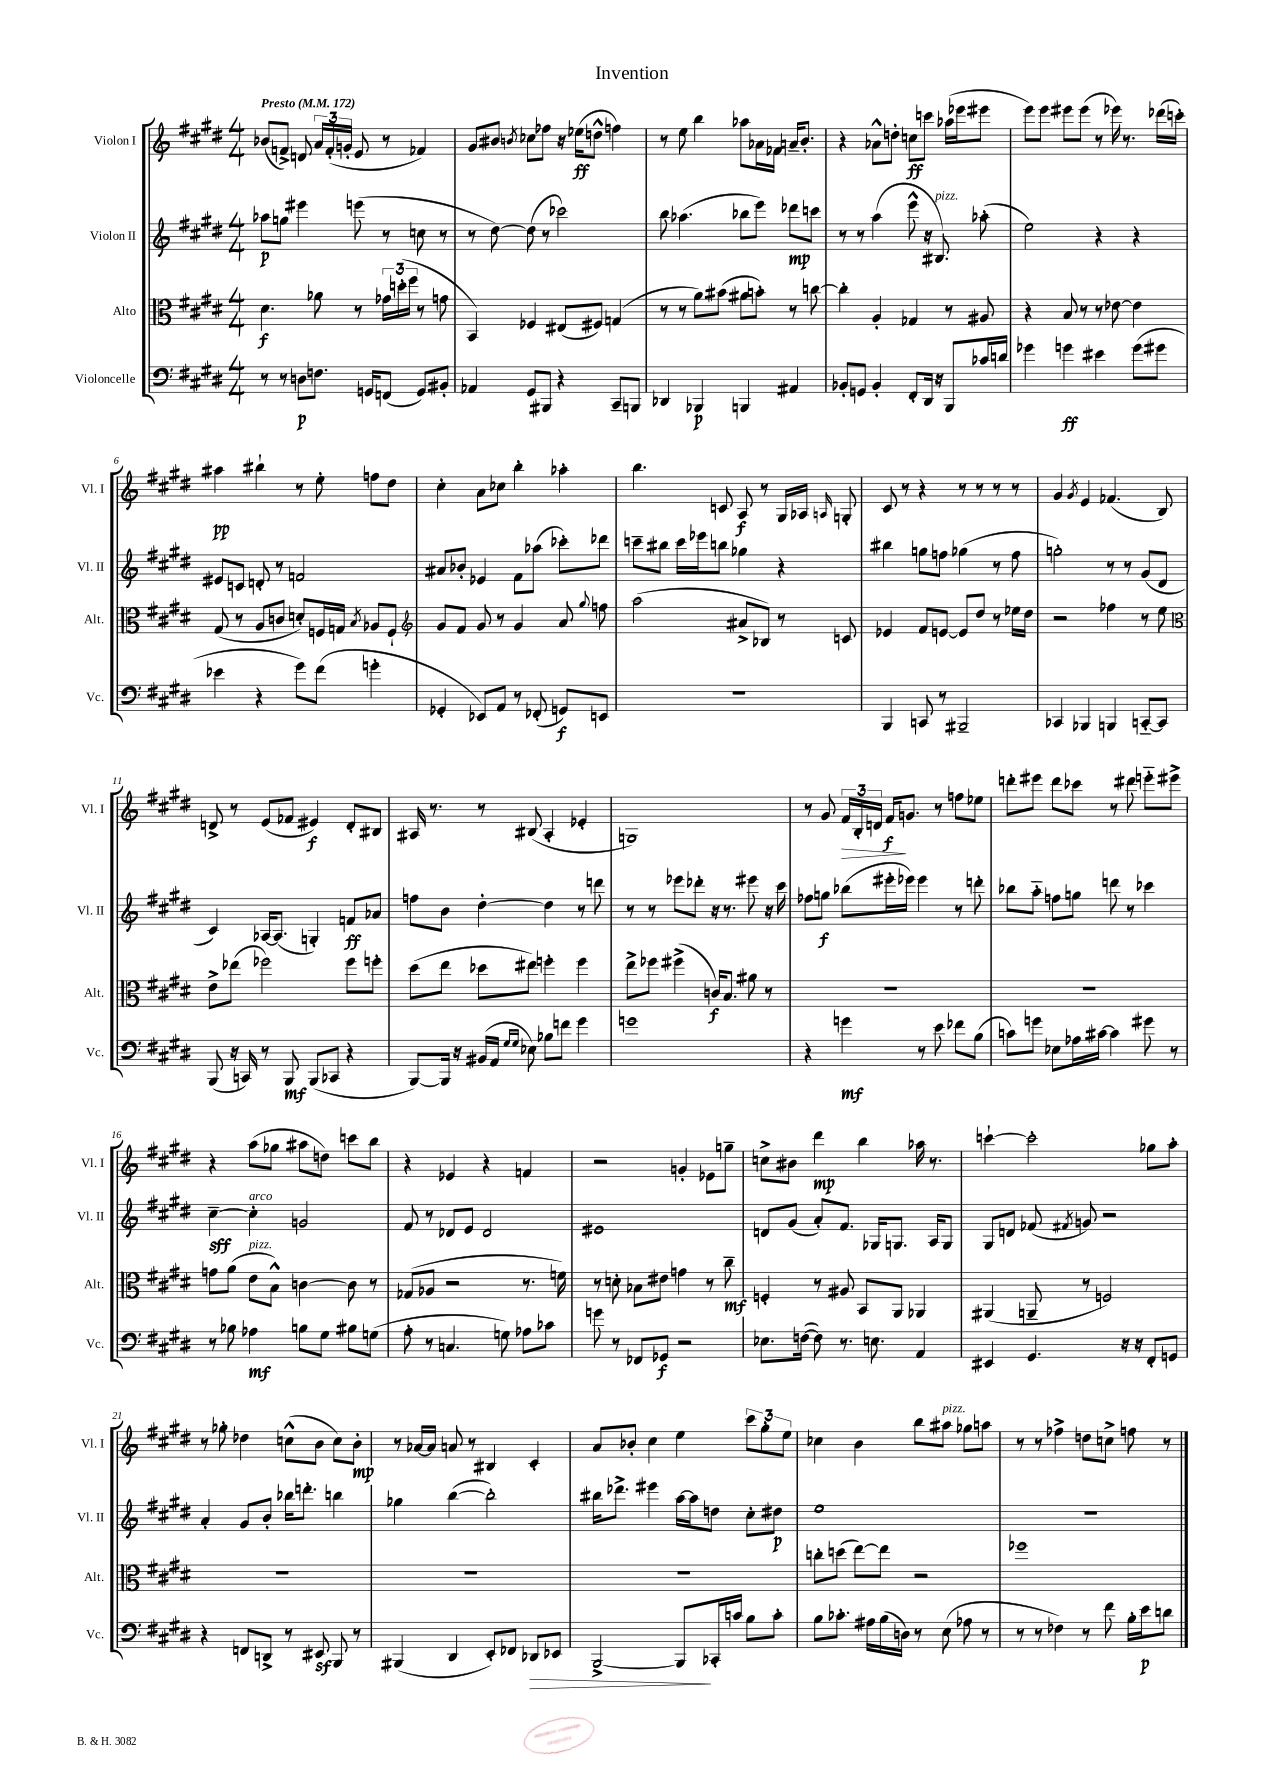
\header { title = "Invention" }
<<
\new StaffGroup <<
\new Staff = "s0" \with { instrumentName = "Violon I" shortInstrumentName = "Vl. I" } {
    \clef treble \key e \major \numericTimeSignature \time 4/4 \tempo "Presto" 4 = 172
    \autoBeamOff bes'8[( f'8]->) d'8 \tuplet 3/2 { a'16[ f'16-.( g'16]-. } e'8 r8 fes'4) |
    gis'8[ bis'8] \acciaccatura { b'8 } ces''8[ fes''8] r16 ees''16[\ff( d''8]-^ f''4) |
    r8 e''8 b''4 aes''8[ aes'16 fes'16] a'16[-- b'8.]-. |
    r4 aes'8[-^ d''8]-. c''8[\ff c'''8] aes''16[( ees'''16 eis'''8] |
    e'''8[) e'''8] eis'''8[ eis'''8]( r8 ees'''16) r8. des'''16[( c'''16]-.) |
    ais''4\pp bis''4-! r8 e''8-. f''8[ dis''8] |
    cis''4-. a'8[ ces''8] b''4-. aes''4-. |
    b''4. c'8 a8\f r8 gis16[ aes16] \grace { a16 } g8-. |
    cis'8 r8 r4 r8 r8 r8 r8 |
    gis'4 \acciaccatura { gis'8 } e'4 fes'4.( b8) |
    d'8-> r8 e'8[( fes'8] eis'4\f) d'8[-. bis8] |
    ais16 r8. r8 bis8( ais4-. ees'4-. |
    g1) |
    r8 gis'8 \tuplet 3/2 { fis'16[\> b16-. d'16] } fis'16[\f\! g'8.] r8 f''8[ ees''8] |
    d'''8[-. eis'''8] d'''8[ ces'''8] r8 dis'''8 e'''8[-_ eis'''8]-> |
    r4 a''8[( ges''8] ais''8[ d''8]) c'''8[ b''8] |
    r4 ees'4 r4 f'4 |
    r2 g'4-. ees'8[ g''8]-- |
    c''8[-> bis'8] dis'''4\mp b''4 aes''16 r8. |
    c'''4~-! c'''2-. ges''8[ a''8]-. |
    r8 ges''8-. des''4 c''8[-^( b'8] c''8[) b'8]-.\mp |
    r8 aes'16[~ aes'16] a'8 r8 bis4 cis'4-. |
    a'8[ bes'8]-. cis''4 e''4 \tuplet 3/2 { cis'''8[ gis''8-. e''8] } |
    ces''4 b'4 b''8[ ais''8]^\markup { \italic "pizz." } ges''8[ a''8] |
    r8 r8 fes''4-> d''8[ c''8]-> f''8 r8 \bar "|." |
}
\new Staff = "s1" \with { instrumentName = "Violon II" shortInstrumentName = "Vl. II" } {
    \clef treble \key e \major \numericTimeSignature \time 4/4
    \autoBeamOff aes''8[\p g''8] eis'''4 e'''8( r8 c''8 r8 |
    r8 dis''8~) dis''8( r8 ces'''2) |
    b''8 aes''4.( bes''8[ e'''8]) des'''8[\mp c'''8] |
    r8 r8 a''4( e'''8-^ r16 bis8.^\markup { \italic "pizz." }) aes''8-.( |
    e''2) r4 r4 |
    eis'8[ c'8] d'8-. r8 f'2 |
    ais'8[ bes'8]-. ees'4 fis'8[ aes''8]( ces'''8[-.) des'''8] |
    c'''8[-- bis''8] c'''16[ ees'''16 b''8] ges''4 r4 |
    bis''4 g''8[ f''8] ges''4( r8 f''8 |
    g''2-.) r8 r8 gis'8[( dis'8] |
    cis'4) aes16[~ aes8.]( g4-.) f'8[\ff aes'8] |
    f''8[ b'8] dis''4~-. dis''4 r8 d'''8 |
    r8 r8 ees'''8[ des'''8]-. r16 r8. eis'''8 r16 cis'''16 |
    fes''8[ g''8]\f bes''8[( eis'''16-. ees'''16]) ees'''4 r8 d'''8-. |
    bes''8[ a''8]-_ f''8[ g''8] d'''8 r8 ces'''4 |
    cis''4~--\sff cis''4-.^\markup { \italic "arco" } g'2 |
    fis'8 r8 des'8[ e'8] des'2 |
    eis'1 |
    d'8[ gis'8]( a'8[-.) fis'8.] ges16[ g8.] a16[ g8] |
    gis8[ d'8] fes'8( \acciaccatura { fis'8 } g'8) r2 |
    a'4-. gis'8[ b'8]-. bes''16[ d'''8.]-. b''4 |
    ges''4 b''4~( b''2-.) |
    bis''16[ des'''8.]-> eis'''4 a''16[~ a''16 d''8] cis''8[-. dis''8]\p |
    e''1 |
    R1 \bar "|." |
}
\new Staff = "s2" \with { instrumentName = "Alto" shortInstrumentName = "Alt." } {
    \clef alto \key e \major \numericTimeSignature \time 4/4
    \autoBeamOff dis'4.\f aes'8 r8 \tuplet 3/2 { ges'16[ d''16-.( fis''16] } r8 g'8 |
    b,4) fes4 eis8[( fis8]) g4( |
    r8 r8 a'8[) bis'8]( ais'8[ b'8]-.) r8 c''8~ |
    c''4-. a4-. ges4 r8 ais8 |
    r4 b8 r8 r8 ees'8~ ees'4 |
    gis8( r8 a8[ c'8] d'8[-.) f16 g16] \acciaccatura { b8 } aes8[ f8]-! |
    \clef treble gis'8[ fis'8] gis'8 r8 gis'4 a'8 \appoggiatura { gis''8 } f''8 |
    a''2( ais'8[-> bes8]) r8 c'8 |
    ees'4 fis'8[ e'8]~ e'8[ dis''8] r8 ees''16[ dis''16] |
    r2 fes''4 r8 e''8 |
    \clef alto e'8[-> ees''8]( fes''2) fes''8[ f''8]-. |
    dis''8[( e''8] des''8[ eis''8]) f''4-. f''4 |
    e''8[-> fes''8] fis''4->( c'16[\f) b8.] ais'8 r8 |
    R1 |
    R1 |
    g'8[ a'8]( e'8[^\markup { \italic "pizz." } b8]-^) c'4~ c'8 r8 |
    ges8[( aes8] r2 r8. f'16) |
    r8 d'8-. bes8[ eis'8] g'4 r8 cis''8--\mf |
    f4-. r8 ais8 b,8[ a,8] aes,4 |
    ais,4( a,8-- r8 f2) |
    R1 |
    R1 |
    R1 |
    c''8[-. d''8]( e''8[~) e''8] r2 |
    fes''1 \bar "|." |
}
\new Staff = "s3" \with { instrumentName = "Violoncelle" shortInstrumentName = "Vc." } {
    \clef bass \key e \major \numericTimeSignature \time 4/4
    \autoBeamOff r8 r8 d8[\p f8.] g,16[ f,8]( g,8[) bis,8]-. |
    aes,4 gis,8[ bis,,8] r4 cis,8[-- b,,8] |
    des,4 bes,,4\p b,,4 ais,4 |
    bes,8[-. g,8] bes,4-. fis,8[-. dis,16] r16 b,,8[ ces'16 d'16] |
    ges'4 g'4\ff eis'4 g'8[( gis'8] |
    ees'4 r4 gis'8[) fis'8]( g'4-. |
    ges,4-. ees,8[) a,8] r8 fes,8-.( g,8[\f) e,8] |
    r1 |
    b,,4 c,8 r8 bis,,2-- |
    ces,4 bes,,4 b,,4 c,8[~-_ c,8] |
    b,,8( r16 c,16) r8 b,,8\mf b,,8[( ces,8] r4 |
    b,,8[~) b,,16] r16 bis,16[( a,16] \grace { gis16[ gis16] } ees8) bes8[ f'8] gis'4 |
    g'1 |
    r4 g'4\mf r8 e'8 fes'8[ b8]( |
    c'8[) g'8] ees8[ aes16 cis'16]~ cis'4 gis'8 r8 |
    r8 bes8 aes4\mf b8[ gis8] bis8[ g8]( |
    a8-. r8 c4. g8) aes8[ ces'8] |
    g'8 r8 fes,8[ ges,8]\f r2 |
    ees8.[ f16]~( f8) r8. e8. a,4 |
    eis,4 gis,4. r16 r16 fis,8[-. g,8] |
    r4 f,8[ d,8]-> r8 eis,8\sf b,,8 r8 |
    bis,,4( dis,4 e,8[-.) fes,8] des,8[\> ees,8] |
    b,,2~-> b,,8[\! ces,16-. c'16] b8[ c'8]-. |
    b8[ ces'8.]-. ais16[ b16( d16]) r8 e8( aes8 r8 |
    r8 r8 fes4) r8 fis'8 b16[-. e'16\p d'8] \bar "|." |
}
>>
>>
